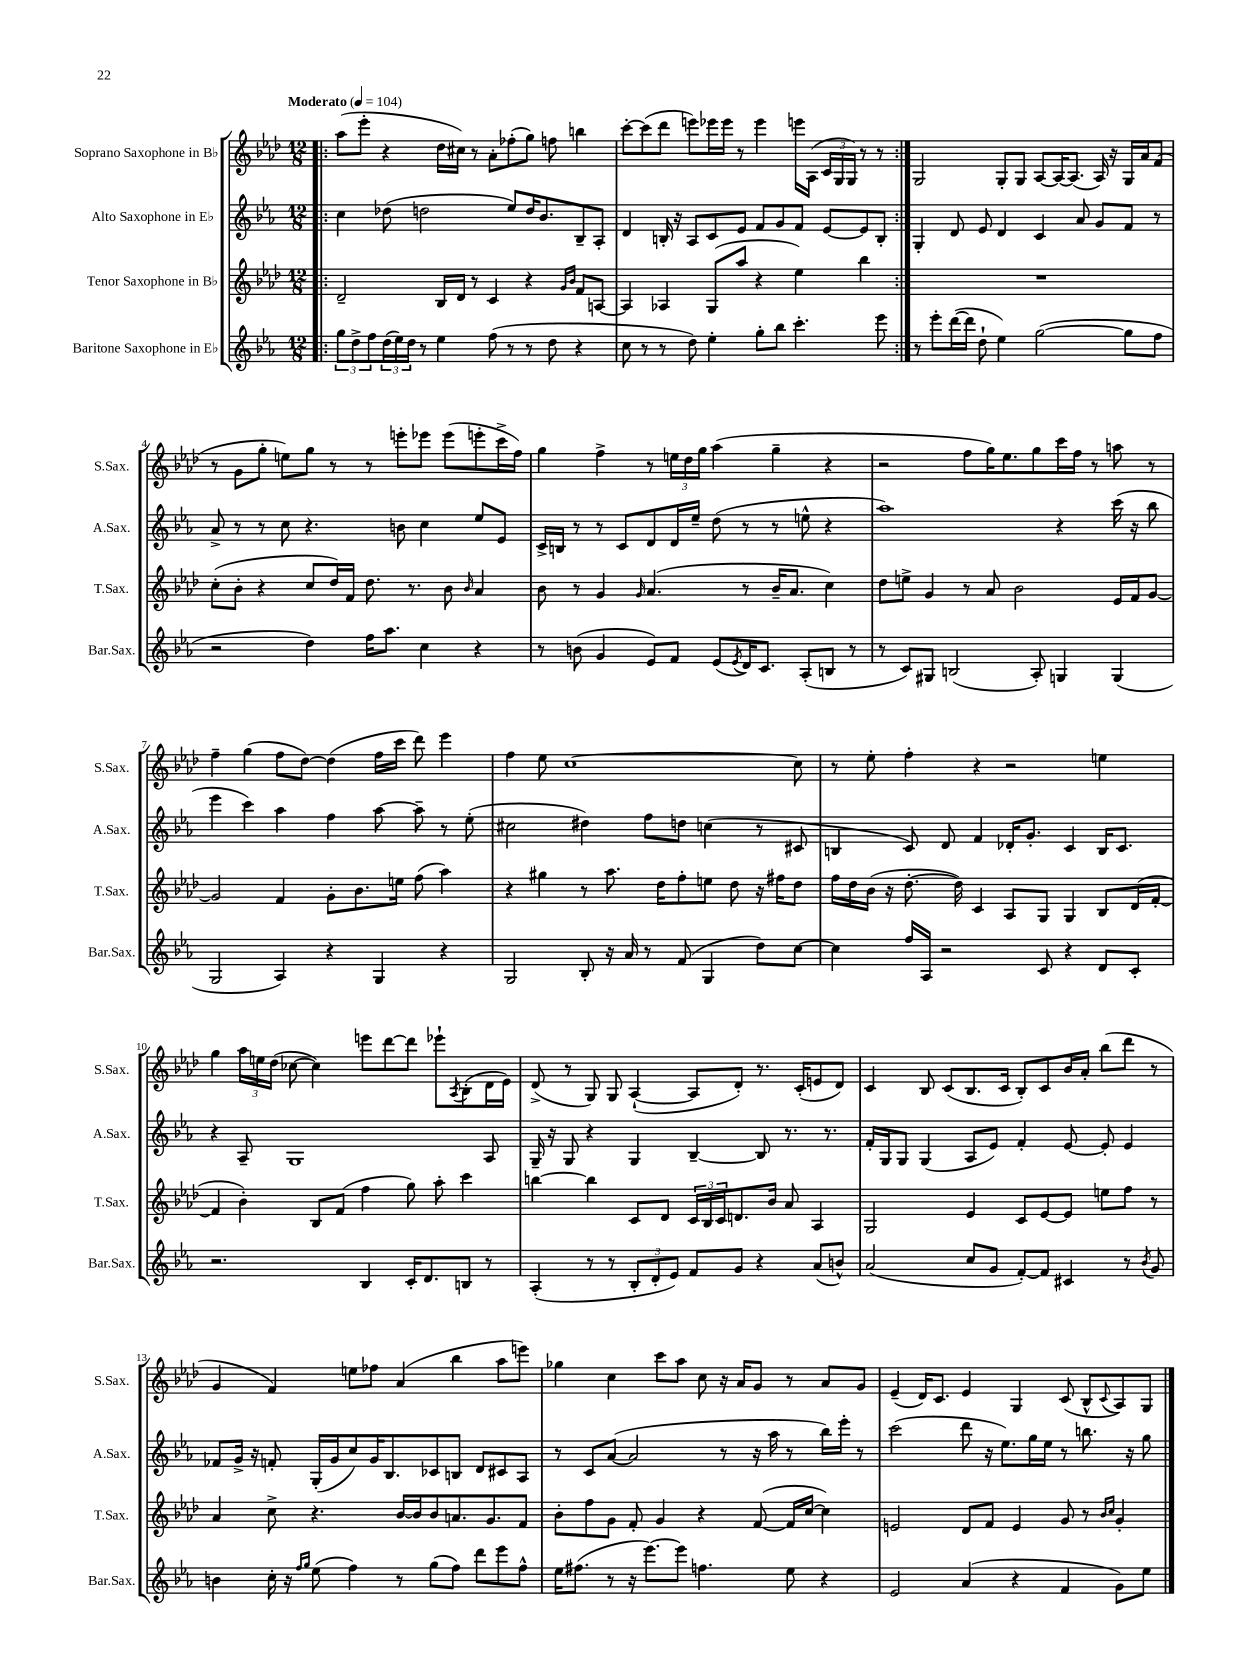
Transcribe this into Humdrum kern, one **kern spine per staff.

**kern	**kern	**kern	**kern
*staff4	*staff3	*staff2	*staff1
*clefG2	*clefG2	*clefG2	*clefG2
*k[b-e-a-]	*k[b-e-a-d-]	*k[b-e-a-]	*k[b-e-a-d-]
*M12/8	*M12/8	*M12/8	*M12/8
*MM104	*MM104	*MM104	*MM104
=!|:	=!|:	=!|:	=!|:
12gg	2d-~	4cc	(8aa-
12dd^	.	.	.
.	.	.	8eee-'
12ff	.	.	.
(24dd	.	(8dd-	4r
24ee-)	.	.	.
24dd	.	.	.
8r	.	2dd	.
4ee-	16B-	.	16dd-
.	16d-	.	16cc#)
.	8r	.	8r
(8ff	4c	.	8a-'
8r	.	8ee-)	(8ff-'
8r	4r	16dd	8gg)
.	.	8.b-	.
8dd	.	.	8ff
.	16qqg	.	.
.	16qqb-	.	.
4r	8f	8B-~	4bb
.	[8A	8A-'	.
=	=	=	=
8cc	4A]	4d	[8ccc'
8r	.	.	(8ccc]
8r	4A-	16B'	8ddd-
.	.	16r	.
8dd)	.	8A-	8eee)
4ee-'	(8G	8c	16eee-
.	.	.	16eee-
.	8aa-	8e-	8r
8gg'	4r	8f	4eee-
8bb-	.	8g	.
4.ccc'	4ee-)	8f	16eee
.	.	.	(16A-
.	.	[8e-	24c
.	.	.	24G
.	.	.	24G)
.	4bb-	8e-]	8r
8eee-	.	8B'	8r
=:|!	=:|!	=:|!	=:|!
8r	1.r	4G'	2G
8eee-'	.	.	.
([16ddd	.	8d	.
16ddd]	.	.	.
8dd`	.	8e-	.
4ee-)	.	4d	8G'
.	.	.	8G
([2gg	.	4c	[8A-
.	.	.	16A-_
.	.	.	(8.A-]
.	.	8a-	.
.	.	8g	16A-)
.	.	.	16r
8gg]	.	8f	16G
.	.	.	16a-
8ff	.	8r	(8f
=	=	=	=
2r	(8cc'	8a-^	8r
.	8b-'	8r	8g
.	4r	8r	8gg'
.	.	8cc	8ee)
4dd)	8cc	4.r	8gg
.	16dd-)	.	8r
.	16f	.	.
16ff	8.dd-	.	8r
8.aa-	.	.	.
.	.	8b	8eee'
.	8.r	.	.
4cc	.	4cc	8eee-
.	8b-	.	(8eee-
.	16qqb-	.	.
4r	4a-	8ee-	8eee'
.	.	8e-	16ccc^
.	.	.	16ff)
=	=	=	=
8r	8b-	16c^	4gg
.	.	16B	.
(8b	8r	8r	.
4g	4g	8r	4ff^
.	.	8c	.
.	16qqg	.	.
8e-)	(4.a-	8d	8r
8f	.	16d	24ee
.	.	.	24dd-
.	.	16ee-~	.
.	.	.	24gg
(8e-	.	(8dd	(4aa-
8qe-	.	.	.
16d)	8r	8r	.
8.c	.	.	.
.	16b-~	8r	4gg~
.	8.a-	.	.
(8A-'	.	8ee^^	.
8B	4cc)	4r	4r
8r	.	.	.
=	=	=	=
8r	8dd-	1aa-)	2r
8c)	8ee^	.	.
8G#	4g	.	.
(2B	.	.	.
.	8r	.	8ff
.	8a-	.	16gg)
.	.	.	8.ee-
.	2b-	.	.
8A-')	.	.	8gg
4G	.	4r	16ccc
.	.	.	16ff
.	.	.	8r
(4G	16e-	(16ccc	8aa
.	16f	16r	.
.	[8g	8bb-	8r
=	=	=	=
2G	2g]	4eee-	4ff~
.	.	4ccc)	(4gg
4A-)	4f	4aa-	8ff
.	.	.	[8dd-)
4r	8g'	4ff	(4dd-]
.	8.b-	.	.
4G	.	[8aa-	16ff
.	16ee	.	16ccc
.	(8ff	8aa-~]	8ddd-)
4r	4aa-)	8r	4eee-
.	.	(8ee-'	.
=	=	=	=
2G	4r	2cc#	4ff
.	4gg#	.	8ee-
.	.	.	[1cc
8B-'	8r	4dd#)	.
16r	8.aa-	.	.
16a-	.	.	.
8r	.	8ff	.
.	16dd-	.	.
(8f	8ff'	8dd	.
4G	8ee	(4cc	.
.	8dd-	.	.
8dd)	16r	8r	.
.	16ff#	.	.
[8cc	8dd-	8c#	8cc]
=	=	=	=
4cc]	16ff	4B	8r
.	16dd-	.	.
.	(16b-	.	8ee-'
.	16r	.	.
16ff	[8.dd-'	8c)	4ff'
16A-	.	.	.
2r	.	8d	.
.	16dd-])	.	.
.	4c	4f	4r
.	8A-	16d-'	2r
.	.	8.g'	.
8c	8G	.	.
4r	4G	4c	.
8d	8B-	16B	4ee
.	.	8.c	.
8c'	(16d-	.	.
.	[16f'	.	.
=	=	=	=
2.r	4f]	4r	4gg
.	4b-')	8A-~	24aa-
.	.	.	24ee
.	.	.	(24dd-
.	.	1G	[8cc-
.	8B-	.	4cc-])
.	(8f	.	.
4B-	4ff	.	8eee
.	.	.	[8ddd-
16c'	8gg)	.	8ddd-]
8.d	.	.	.
.	8aa-'	.	8eee-`
.	.	.	8qA-
8B	4ccc	.	(8B-'
8r	.	8A-	16d-
.	.	.	16e-)
=	=	=	=
(4A-'	[4bb	16G~	(8d-^
.	.	16r	.
.	.	8G	8r
8r	4bb]	4r	8G)
8r	.	.	8G
12B-'	8c	4G	([4A-`
12d'	.	.	.
.	8d-	.	.
12e-)	.	.	.
8f	24c	[4B-~	8A-]
.	24B-	.	.
.	24c	.	.
8g	8.d	.	8d-')
4r	.	8B-]	8.r
.	16b-	.	.
.	8a-	8.r	.
.	.	.	(16c'
(8a-	4A-	.	8e
.	.	8.r	.
8b^^)	.	.	8d-)
=	=	=	=
(2a-	2G	16f'	4c
.	.	16G	.
.	.	8G	.
.	.	(4G	8B-
.	.	.	(8c
8cc	4e-	8A-	8.B-
8g	.	8e-)	.
.	.	.	16c
[8f')	8c	4f'	8B-')
8f]	[8e-	.	8c
4c#	8e-]	[8e-	16b-
.	.	.	16a-'
.	8ee	8e-']	(8bb-
8r	8ff	4e-	8ddd-
8qb-	.	.	.
8g	8r	.	8r
=	=	=	=
4b	4a-	8f-	4g
.	.	16g^	.
.	.	16r	.
16cc'	8cc^	8f'	4f)
16r	.	.	.
16qqff	.	.	.
16qqgg	.	.	.
(8ee-	4.r	(16G'	.
.	.	16g	.
4ff)	.	8cc)	8ee
.	.	16g	8ff-
.	.	8.B-	.
8r	[16b-	.	(4a-
.	16b-]	.	.
(8gg	8b-	8c-	.
8ff)	8.a	8B	4bb-
8ddd	.	8d	.
.	8.g	.	.
8eee-	.	8c#	8aa-
8ff^^	8f	8A-	8eee)
=	=	=	=
16ee-	8b-'	8r	4gg-
(8.ff#	.	.	.
.	8ff	8c	.
8r	8g	([8a-	4cc
16r	8f'	2a-]	.
[8.eee-)	.	.	.
.	4g	.	8ccc
8eee-]	.	.	8aa-
4.ff	4r	.	8cc
.	.	8r	16r
.	.	.	16a-
.	([8f	16r	8g
.	.	16aa-	.
8ee-	16f]	8r	8r
.	[16cc	.	.
4r	4cc])	16bb-)	8a-
.	.	16eee-'	.
.	.	8r	8g
=	=	=	=
2e-	2e	(2ccc	(4e-~
.	.	.	16d-)
.	.	.	8.c
(4a-	8d-	8ddd	4e-
.	8f	16r	.
.	.	8.ee-)	.
4r	4e	.	4G
.	.	16gg	.
.	.	16ee-	.
4f	8g	8r	(8c
.	8r	8.bb	8B-^^
.	16qqb-	.	.
.	16qqcc	.	8qqc
8g)	4g'	.	8A-)
.	.	16r	.
8ee-	.	8gg	8G
==	==	==	==
*-	*-	*-	*-
